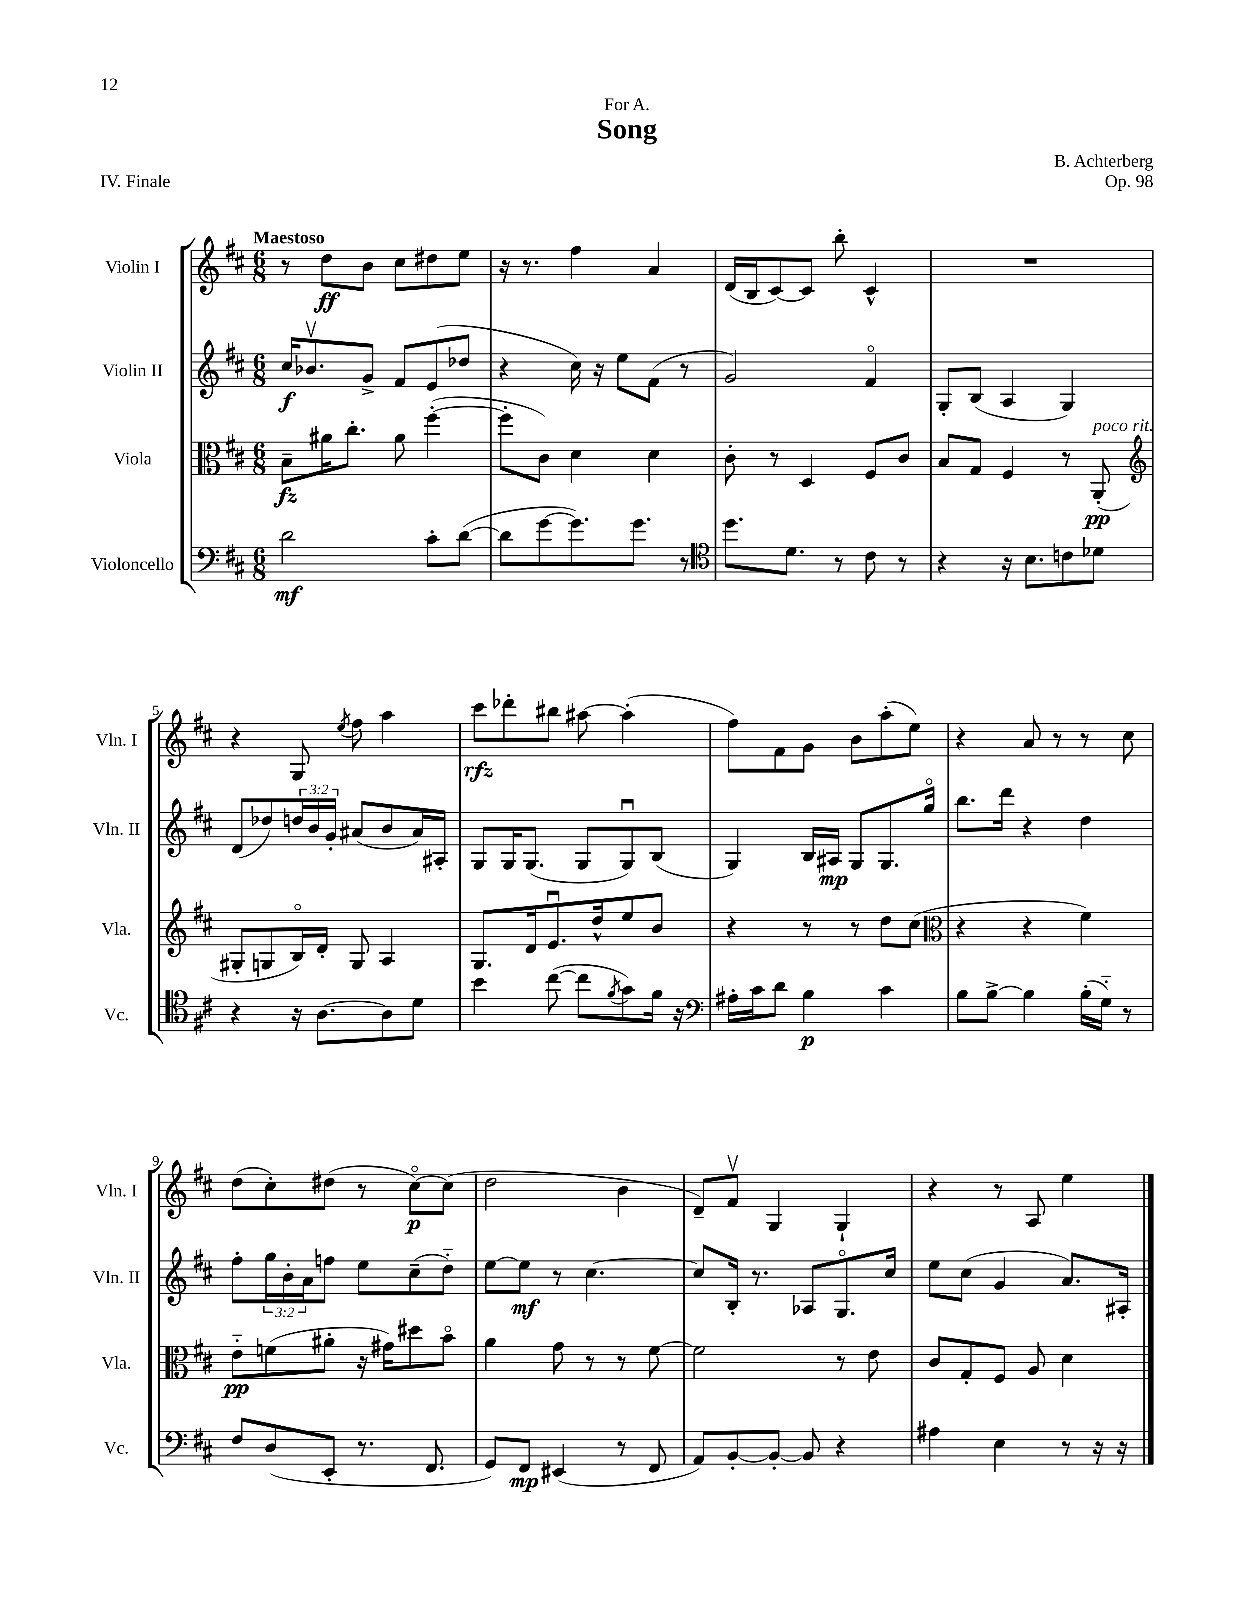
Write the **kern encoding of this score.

**kern	**dynam	**kern	**dynam	**kern	**dynam	**kern	**dynam
*part4	*part4	*part3	*part3	*part2	*part2	*part1	*part1
*staff4	*staff4	*staff3	*staff3	*staff2	*staff2	*staff1	*staff1
*I"Violoncello	*	*I"Viola	*	*I"Violin II	*	*I"Violin I	*
*I'Vc.	*	*I'Vla.	*	*I'Vln. II	*	*I'Vln. I	*
*clefF4	*	*clefC3	*	*clefG2	*	*clefG2	*
*k[f#c#]	*	*k[f#c#]	*	*k[f#c#]	*	*k[f#c#]	*
*M6/8	*	*M6/8	*	*M6/8	*	*M6/8	*
=1	=1	=1	=1	=1	=1	=1	=1
!	!	!	!	!	!	!LO:TX:a:B:t=Maestoso	!
2d\	mf	8B~\L	fz	16cc#/KL	f	8r	.
.	.	.	.	8.b-Xv/	.	.	.
.	.	16a#X\K	.	.	.	8dd\L	ff
.	.	8.cc#'\J	.	.	.	.	.
.	.	.	.	8g^/J	.	8b\J	.
.	.	8a#\	.	8f#/L	.	8cc#\L	.
8c#'\L	.	([4ff#'\	.	(8e/	.	8dd#X\	.
([8d\J	.	.	.	8dd-X/J	.	8ee\J	.
=2	=2	=2	=2	=2	=2	=2	=2
8d\L]	.	8ff#'\L]	.	4r	.	16r	.
.	.	.	.	.	.	8.r	.
[8g\	.	8c#\J)	.	.	.	.	.
8.g\])	.	4d\	.	16cc#\)	.	4ff#\	.
.	.	.	.	16r	.	.	.
.	.	.	.	8ee\L	.	.	.
8.g\J	.	.	.	.	.	.	.
.	.	4d\	.	(8f#\J	.	4a/	.
8r	.	.	.	8r	.	.	.
=3	=3	=3	=3	=3	=3	=3	=3
*clefC4	*	*	*	*	*	*	*
8.dd\L	.	8c#'\	.	2g/)	.	(16d/LL	.
.	.	.	.	.	.	16B/J	.
.	.	8r	.	.	.	[8c#/)	.
8.d\J	.	.	.	.	.	.	.
.	.	4D/	.	.	.	8c#/J]	.
8r	.	.	.	.	.	8bb'\	.
8c#\	.	8F#/L	.	4f#/	.	4c#^^/	.
8r	.	8c#/J	.	.	.	.	.
=4	=4	=4	=4	=4	=4	=4	=4
4r	.	8B/L	.	8G'/L	.	2.r	.
.	.	8G/J	.	(8B/J	.	.	.
16r	.	4F#/	.	4A/	.	.	.
8.B\L	.	.	.	.	.	.	.
8cn\	.	8r	.	4G/)	.	.	.
!	!	!LO:TX:a:i:t=poco rit.	!	!	!	!	!
8d-X\J	.	(8AA'/	pp	.	.	.	.
!!LO:LB:g=z
=5	=5	=5	=5	=5	=5	=5	=5
*	*	*clefG2	*	*	*	*	*
4r	.	8G#X'/L	.	(8d/L	.	4r	.
.	.	8Gn/	.	8dd-X/)	.	.	.
16r	.	16B/L)	.	24ddn/L	.	8G/	.
.	.	.	.	24b/	.	.	.
[8.A\L	.	16d'/JJ	.	.	.	.	.
.	.	.	.	24g'/JJ	.	.	.
.	.	.	.	.	.	8qee/	.
.	.	8G/	.	(8a#X/L	.	8ff#\	.
8A\]	.	4A/	.	8b/	.	4aa\	.
8d\J	.	.	.	16a#/L)	.	.	.
.	.	.	.	16A#X'/JJ	.	.	.
=6	=6	=6	=6	=6	=6	=6	=6
4b\	.	8.G/L	.	8G/L	.	8ccc#\L	rfz
.	.	.	.	16G/K	.	8ddd-X'\	.
.	.	16d/k	.	(8.G/J	.	.	.
([8cc#\	.	8.eu/	.	.	.	8bb#X\J	.
8cc#\L]	.	.	.	8G/L	.	[8aa#X\	.
.	.	16dd^^/k	.	.	.	.	.
8qf#/	.	.	.	.	.	.	.
8g\)	.	8ee/	.	8Gu/)	.	(4aa#'\]	.
16f#\Jk	.	8b/J	.	(8B/J	.	.	.
16r	.	.	.	.	.	.	.
=7	=7	=7	=7	=7	=7	=7	=7
*clefF4	*	*	*	*	*	*	*
16A#X'\LL	.	4r	.	4G/)	.	8ff#\L)	.
16c#\J	.	.	.	.	.	.	.
8d\J	.	.	.	.	.	8f#\	.
4B\	p	8r	.	16B/LL	.	8g\J	.
.	.	.	.	16A#X/JJ	mp	.	.
.	.	8r	.	8G/L	.	8b\L	.
4c#\	.	8dd\L	.	8.G/	.	(8aa'\	.
.	.	(8cc#\J	.	.	.	8ee\J)	.
.	.	.	.	16gg/Jk	.	.	.
=8	=8	=8	=8	=8	=8	=8	=8
*	*	*clefC3	*	*	*	*	*
8B\L	.	4r	.	8.bb\L	.	4r	.
[8B^\J	.	.	.	.	.	.	.
.	.	.	.	16ddd\Jk	.	.	.
4B\]	.	4r	.	4r	.	8a/	.
.	.	.	.	.	.	8r	.
(16B'\LL	.	4f#\)	.	4dd\	.	8r	.
16G\JJ)	.	.	.	.	.	.	.
8r	.	.	.	.	.	8cc#\	.
!!LO:LB:g=z
=9	=9	=9	=9	=9	=9	=9	=9
8F#/L	.	8e\L	pp	8ff#'\L	.	(8dd\L	.
(8D/	.	(8fn\	.	24gg\L	.	8cc#'\)	.
.	.	.	.	24b'\	.	.	.
.	.	.	.	24a\J	.	.	.
8EE'/J	.	8a#X'\J	.	8ffn\J	.	(8dd#X\J	.
8.r	.	16r	.	8ee\L	.	8r	.
.	.	16g#X\KL)	.	.	.	.	.
.	.	8dd#X\	.	(8cc#~\	.	[8cc#\L)	p
8.FF#/	.	.	.	.	.	.	.
.	.	8b\J	.	8dd\J)	.	(8cc#\J]	.
=10	=10	=10	=10	=10	=10	=10	=10
8GG/L)	.	4a\	.	[8ee\L	.	2dd\	.
8FF#/J	mp	.	.	8ee\J]	mf	.	.
(4EE#X/	.	8g\	.	8r	.	.	.
.	.	8r	.	[4.cc#\	.	.	.
8r	.	8r	.	.	.	4b\	.
8FF#/	.	[8f#\	.	.	.	.	.
=11	=11	=11	=11	=11	=11	=11	=11
8AA/L)	.	2f#\]	.	8cc#/L]	.	8d~/L)	.
[8BB'/	.	.	.	16B'/Jk	.	8f#v/J	.
.	.	.	.	8.r	.	.	.
8BB'/J_	.	.	.	.	.	4G/	.
8BB/]	.	.	.	8A-X/L	.	.	.
4r	.	8r	.	8.G/	.	4G`/	.
.	.	8e\	.	.	.	.	.
.	.	.	.	16cc#/Jk	.	.	.
=12	=12	=12	=12	=12	=12	=12	=12
4A#X\	.	8c#/L	.	8ee\L	.	4r	.
.	.	8G'/	.	(8cc#\J	.	.	.
4E\	.	8F#/J	.	4g/	.	8r	.
.	.	8A/	.	.	.	8A/	.
8r	.	4d\	.	8.a/L)	.	4ee\	.
16r	.	.	.	.	.	.	.
16r	.	.	.	16A#X'/Jk	.	.	.
==	==	==	==	==	==	==	==
*-	*-	*-	*-	*-	*-	*-	*-
